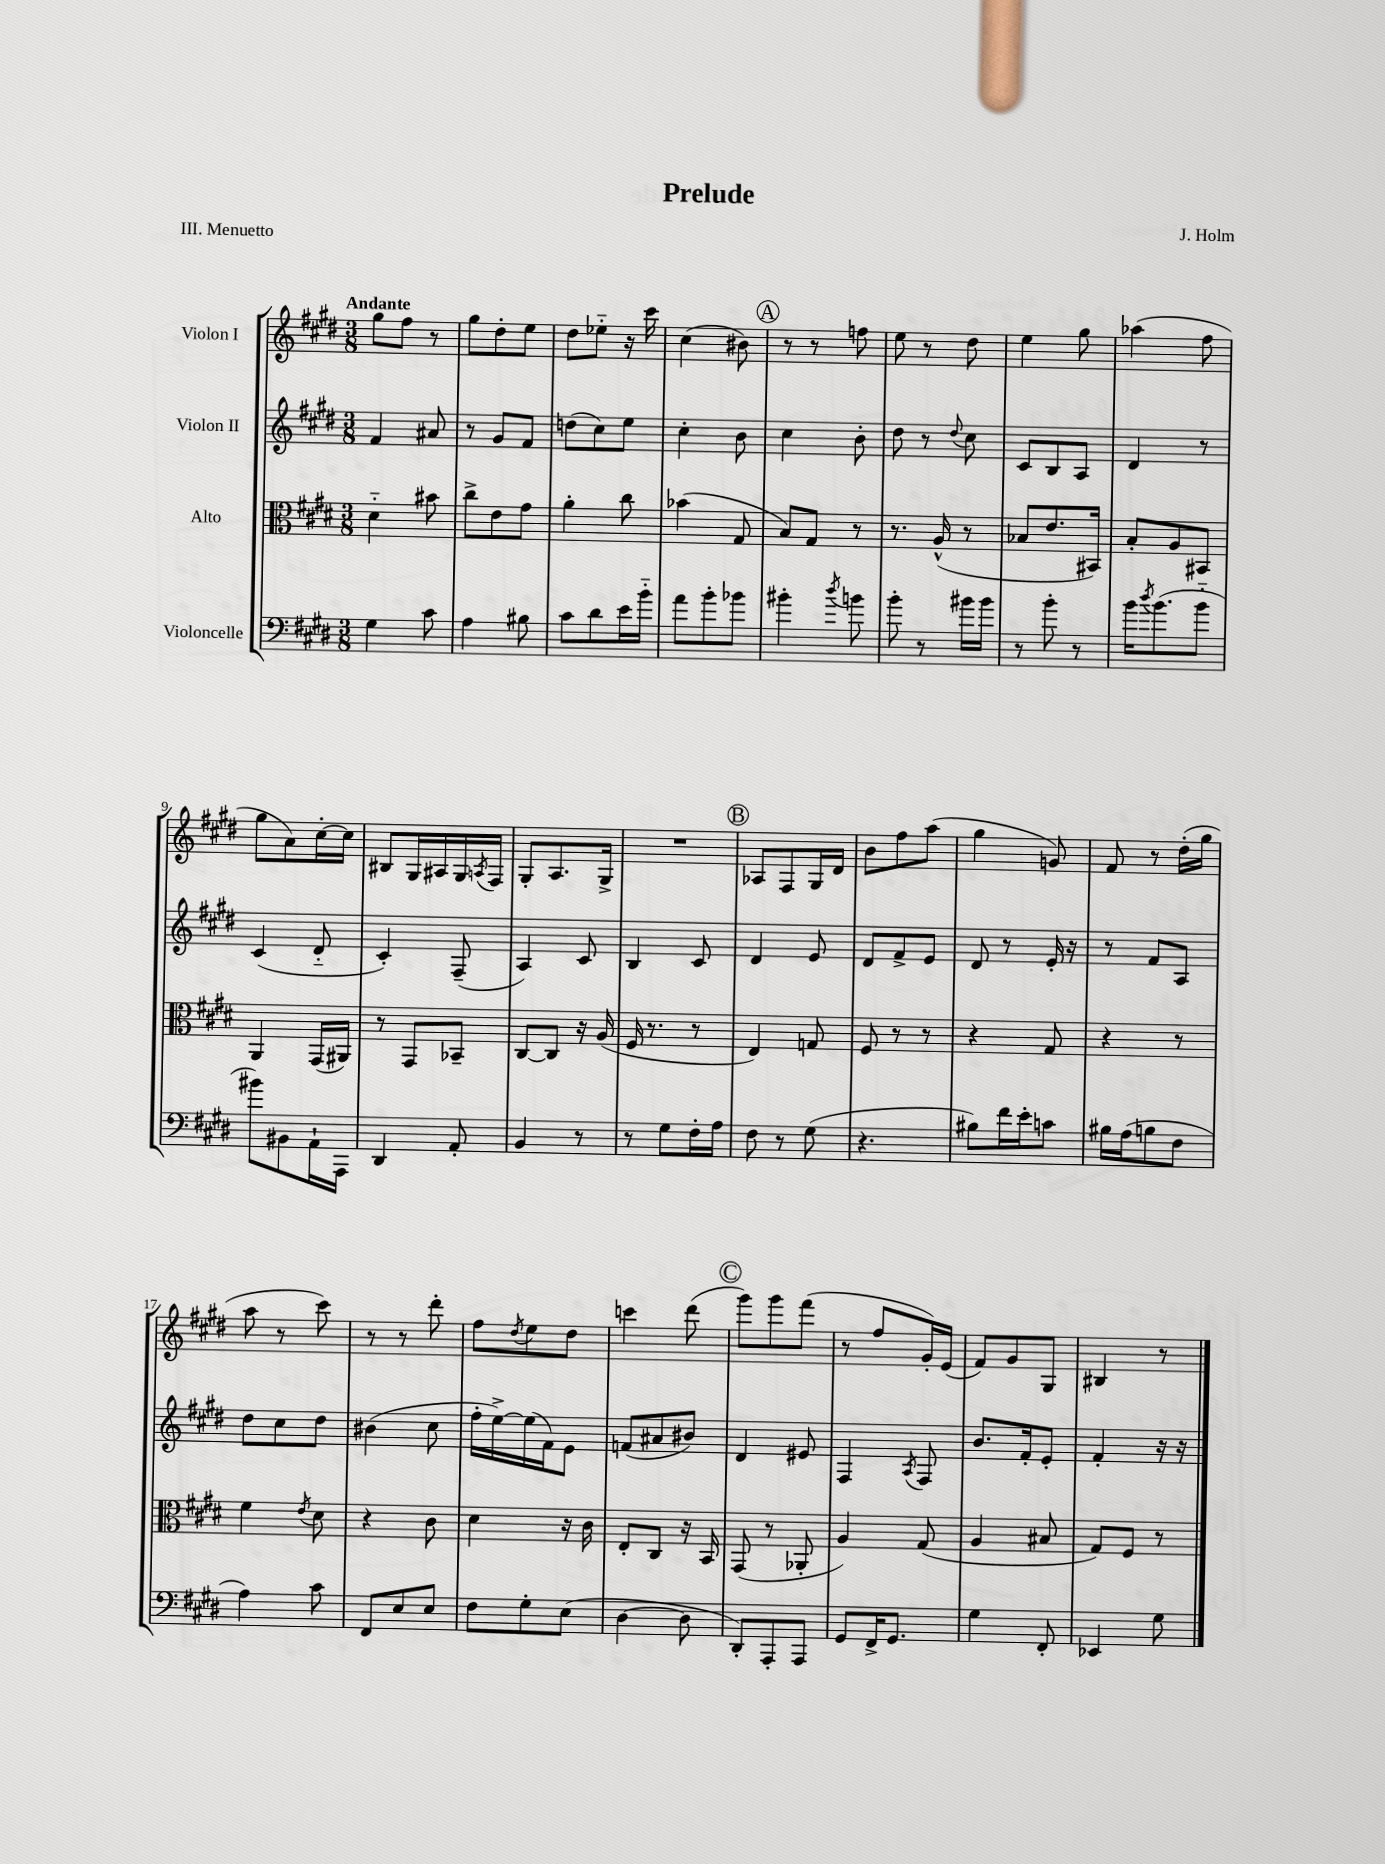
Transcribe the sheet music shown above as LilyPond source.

\header { title = "Prelude" composer = "J. Holm" piece = "III. Menuetto" }
<<
\new StaffGroup <<
\new Staff = "s0" \with { instrumentName = "Violon I" } {
    \clef treble \key e \major \numericTimeSignature \time 3/8 \tempo "Andante"
    gis''8 fis''8 r8 |
    gis''8 dis''8-. e''8 |
    dis''8 ees''8-_ r16 cis'''16 |
    cis''4( bis'8) |
    \mark \markup { \circle "A" } r8 r8 f''8 |
    e''8 r8 dis''8 |
    e''4 gis''8 |
    aes''4( fis''8 |
    gis''8 a'8) cis''16~-. cis''16 |
    bis8 gis16 ais16 gis16 \acciaccatura { a8 } fis16 |
    gis8-. a8. gis16-> |
    R4. |
    \mark \markup { \circle "B" } aes8 fis8 gis16 dis'16 |
    b'8 fis''8 a''8( |
    gis''4 g'8) |
    fis'8 r8 dis''16-.( gis''16 |
    a''8 r8 cis'''8) |
    r8 r8 dis'''8-. |
    fis''8 \acciaccatura { dis''8 } e''8 dis''8 |
    c'''4 dis'''8( |
    \mark \markup { \circle "C" } gis'''8) gis'''8 fis'''8( |
    r8 fis''8 gis'16-.) e'16( |
    fis'8) gis'8 gis8 |
    bis4 r8 \bar "|." |
}
\new Staff = "s1" \with { instrumentName = "Violon II" } {
    \clef treble \key e \major \numericTimeSignature \time 3/8
    fis'4 ais'8 |
    r8 gis'8 fis'8 |
    d''8( cis''8) e''8 |
    cis''4-. b'8 |
    \mark \markup { \circle "A" } cis''4 b'8-. |
    dis''8 r8 \appoggiatura { dis''8 } cis''8 |
    cis'8 b8 a8 |
    dis'4 r8 |
    cis'4( dis'8-_ |
    cis'4-.) fis8--( |
    a4) cis'8 |
    b4 cis'8 |
    \mark \markup { \circle "B" } dis'4 e'8 |
    dis'8 fis'8-> e'8 |
    dis'8 r8 e'16-. r16 |
    r8 fis'8 a8 |
    dis''8 cis''8 dis''8 |
    bis'4( cis''8 |
    fis''16-. e''16~->) e''16( fis'16) e'8 |
    f'8( ais'8 bis'8) |
    \mark \markup { \circle "C" } dis'4 eis'8 |
    fis4 \acciaccatura { a8 } fis8 |
    b'8. fis'16-. e'8-. |
    fis'4-. r16 r16 \bar "|." |
}
\new Staff = "s2" \with { instrumentName = "Alto" } {
    \clef alto \key e \major \numericTimeSignature \time 3/8
    dis'4-_ bis'8 |
    cis''8-> e'8 gis'8 |
    a'4-. cis''8 |
    bes'4( gis8 |
    \mark \markup { \circle "A" } b8) gis8 r8 |
    r8. a16-^( r8 |
    bes8 e'8. bis,16) |
    b8-. a8 bis,8 |
    a,4 gis,16( ais,16) |
    r8 gis,8 bes,8-- |
    cis8~ cis8 r16 a16( |
    fis16 r8. r8 |
    \mark \markup { \circle "B" } e4) g8 |
    fis8 r8 r8 |
    r4 gis8 |
    r4 r8 |
    fis'4 \acciaccatura { e'8 } dis'8 |
    r4 cis'8 |
    dis'4 r16 cis'16 |
    e8-. cis8 r16 b,16 |
    \mark \markup { \circle "C" } gis,8( r8 aes,8-. |
    a4) gis8( |
    a4 bis8 |
    gis8) fis8 r8 \bar "|." |
}
\new Staff = "s3" \with { instrumentName = "Violoncelle" } {
    \clef bass \key e \major \numericTimeSignature \time 3/8
    gis4 cis'8 |
    a4 bis8 |
    cis'8 dis'8 e'16 b'16-_ |
    a'8 b'8-. bes'8 |
    \mark \markup { \circle "A" } bis'4-. \acciaccatura { dis''8 } b'8 |
    b'8-. r8 bis'16 bis'16 |
    r8 b'8-. r8 |
    b'16 \acciaccatura { dis''8 } b'8.( b'8-_ |
    bis'8) bis,8 a,16-! a,,16 |
    dis,4 a,8-. |
    b,4 r8 |
    r8 gis8 fis16-. a16 |
    \mark \markup { \circle "B" } fis8 r8 gis8( |
    r4. |
    bis8) fis'16 e'16-. c'8 |
    bis16 a16( b8 fis8 |
    a4) cis'8 |
    fis,8 e8 e8 |
    fis8 gis8-. e8( |
    dis4~ dis8 |
    \mark \markup { \circle "C" } dis,8-.) a,,8-. a,,8 |
    gis,8 fis,16-> gis,8. |
    gis4 fis,8-. |
    ees,4 gis8 \bar "|." |
}
>>
>>
